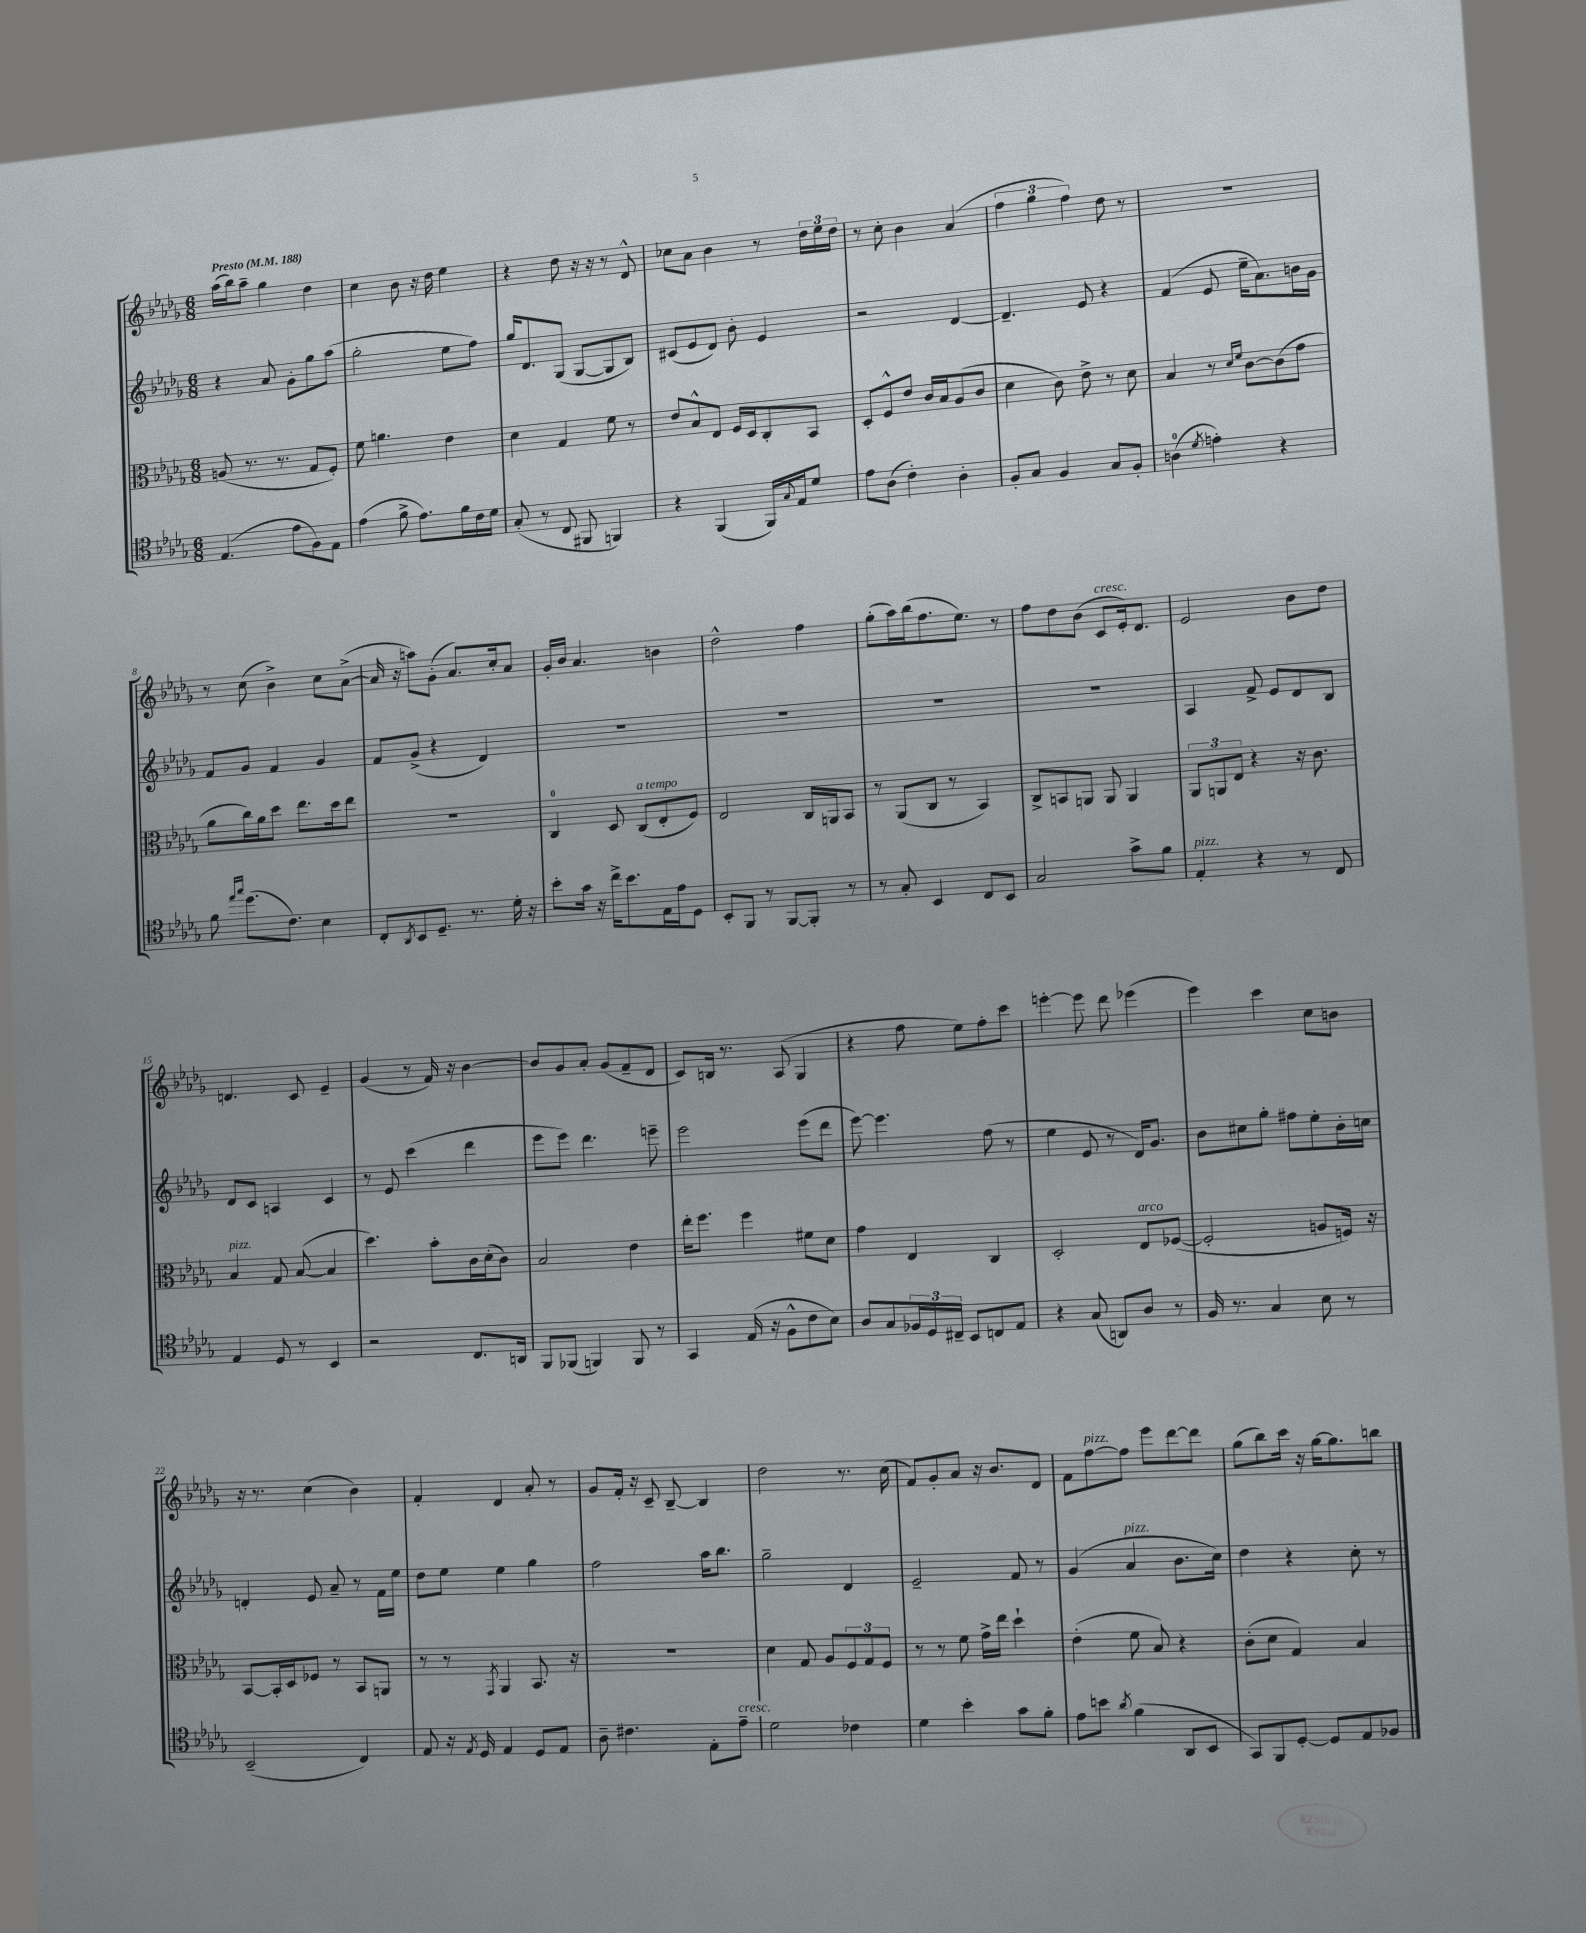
<<
\new StaffGroup <<
\new Staff = "s0" {
    \clef treble \key des \major \numericTimeSignature \time 6/8 \tempo "Presto" 4 = 188
    aes''16( bes''16) aes''8-- ges''4 des''4 |
    c''4 bes'8 r16 des''16 ees''4 |
    r4 des''8 r16 r16 r8 des'8-^ |
    ces''8 aes'8 bes'4 r8 \tuplet 3/2 { des''16 ees''16 des''16 } |
    r8 c''8-. bes'4 aes'4( |
    \tuplet 3/2 { f''4 ges''4 f''4) } des''8 r8 |
    R2. |
    r8 c''8( bes'4->) c''8 aes'8~->( |
    aes'16 r16 a''8) ges'8-.( aes'8.) c''16-. aes'8 |
    ges'16-. bes'16 aes'4. b'4 |
    des''2-^ f''4 |
    ges''8-.( aes''16) bes''16( f''8. ees''8.) r8 |
    f''8 des''8 bes'8( c'8^\markup { \italic "cresc." } ees'16-.) des'8. |
    ees'2 bes'8 des''8 |
    d'4. c'8 ees'4-- |
    ges'4( r8 f'16) r16 bes'4~ |
    bes'8 ges'8 aes'8-. ges'8( f'8-- des'8 |
    c'8) b16 r8. aes8( ges4 |
    r4 f''8 ees''8) f''8-. c'''8 |
    e'''4~-. e'''8 des'''8 ees'''4( |
    ees'''4) c'''4 c''8 b'8 |
    r16 r8. c''4( bes'4) |
    f'4-. des'4 aes'8-. r8 |
    ges'8 f'16-. r16 c'8-- bes8~-- bes4 |
    des''2 r8. c''16( |
    f'8) ges'8-. aes'8 r16 bes'8. des'8 |
    f'8 f''8~^\markup { \italic "pizz." } f''8 ees'''8 des'''8~ des'''8 |
    ges''8( bes''8) c'''16 r16 ges''16~ ges''8. b''8 \bar "|." |
}
\new Staff = "s1" {
    \clef treble \key des \major \numericTimeSignature \time 6/8
    r4 aes'8 ges'8-. ges''8 aes''8( |
    ges''2-. ees''8 f''8) |
    ges''16 des'8. ges8( ges8~ ges8 bes8) |
    cis'8( ees'8 des'8) bes'8-. ees'4 |
    r2 des'4~ |
    des'4.-- ees'8 r4 |
    f'4( ees'8 ees''16-- aes'8.) b'16 ges'16 |
    f'8 ges'8 f'4 ges'4 |
    f'8 ges'8->( r4 des'4) |
    R2. |
    R2. |
    R2. |
    R2. |
    aes4 f'8-> ees'8 des'8 bes8 |
    des'8 c'8 a4 c'4 |
    r8 ees'8 c'''4( des'''4 |
    ees'''8 ees'''8) des'''4. e'''8-- |
    ees'''2 ees'''8( des'''8 |
    ees'''8~) ees'''4. f''8( r8 |
    ees''4 ees'8 r8 des'16) ges'8. |
    bes'8 cis''8 ges''8-. fis''8 ees''8-. bes'16-. c''16 |
    d'4-. ees'8 aes'8-- r8 f'16 ees''16 |
    des''8 ees''8 ees''4 ges''4 |
    f''2 aes''16 bes''8. |
    ges''2-- des'4 |
    ees'2-- f'8 r8 |
    ges'4( aes'4^\markup { \italic "pizz." } bes'8. c''16) |
    des''4 r4 c''8-. r8 \bar "|." |
}
\new Staff = "s2" {
    \clef alto \key des \major \numericTimeSignature \time 6/8
    a8( r8. r8. ges8 f8-.) |
    f'8 a'4. ees'4 |
    des'4 ges4 f'8 r8 |
    ees'8 bes8-^ ees8 f16 des16 c8-. bes,8 |
    des8-. f8-^ ees'8 c'16 bes16 aes8( c'8 |
    des'4 c'8) ees'8-> r8 des'8 |
    bes4 r8 \grace { des'16 f'16 } c'8~ c'8( ges'8 |
    aes'8 c''16) aes'16 des''8 ees''8. des''16 ees''8 |
    R2. |
    c4-0 des8 c8^\markup { \italic "a tempo" }( ees8-. f8) |
    ees2 c16 a,16 bes,8 |
    r8 aes,8( c8 r8 bes,4) |
    c8-> b,8 a,8 a,8 a,4 |
    \tuplet 3/2 { aes,8 a,8 ees8 } r4 r16 c'8. |
    bes4^\markup { \italic "pizz." } ges8 bes8~( bes4 |
    des''4.) bes'8-. c'16 des'16-.( c'8) |
    bes2 ees'4 |
    ees''16-. f''8. f''4 fis'8 des'8 |
    ges'4 ees4 c4 |
    des2-. ees8^\markup { \italic "arco" } fes8~( |
    fes2-. a8 f16) r16 |
    bes,8~ bes,16-. des16 fes8 r8 bes,8 a,8 |
    r8 r8 \acciaccatura { ges,8 } aes,4 bes,8. r16 |
    R2. |
    des'4 ges8 aes8 \tuplet 3/2 { f8 ges8 f8 } |
    r8 r8 f'8 ges'16-> ees''16 des''4-! |
    ees'4-.( f'8 bes8) r4 |
    c'8-.( des'8 ges4) bes4 \bar "|." |
}
\new Staff = "s3" {
    \clef tenor \key des \major \numericTimeSignature \time 6/8
    ees4.( ees'8 f8) ees8 |
    ees'4( f'8-> ees'8.) f'16 c'16 des'16 |
    ges8-.( r8 c8 fis,8 f,4) |
    r4 f,4( f,16) \appoggiatura { ges8 } ees16 des'8 |
    ees'8 aes8( c'4-.) aes4-. |
    f8-. ges8 f4 ges8 f8-. |
    a4-0( \acciaccatura { des'8 } e'4-.) r4 |
    f'8 \grace { ees''16 ges''16 } des''8.( c'8.) bes4 |
    c8-. \acciaccatura { aes,8 } bes,8 des8.-- r8. des'16-. r16 |
    bes'8-. ges'16 r16 c''16-> bes'8. ees16 ees'16 des8 |
    bes,8-. f,8 r8 f,8~ f,8-. r8 |
    r8 ges8-. bes,4 c8 bes,8 |
    ges2 ges'8-> f'8 |
    ees4-.^\markup { \italic "pizz." } r4 r8 c8 |
    ees4 des8 r8 bes,4 |
    r2 c8. a,16 |
    f,8 fes,8( f,4) f,8 r8 |
    ges,4 ees16( r16 f8-^ c'8 bes8) |
    aes8 ges8 \tuplet 3/2 { fes16 des16 cis16-- } bes,8 c8 ees8 |
    r4 ges8( a,8) aes8 r8 |
    f16 r8. ges4 bes8 r8 |
    bes,2--( c4) |
    ees8 r16 \acciaccatura { ees8 } des16 ees4 des8 ees8 |
    aes8-- cis'4. ees8-. ees'8--^\markup { \italic "cresc." } |
    des'2 ces'4 |
    des'4 bes'4-. ges'8 f'8-. |
    ees'8 b'8 \acciaccatura { aes'8 } f'4( aes,8 bes,8 |
    ges,8) f,8 des8~-. des8 ees8 fes8 \bar "|." |
}
>>
>>
